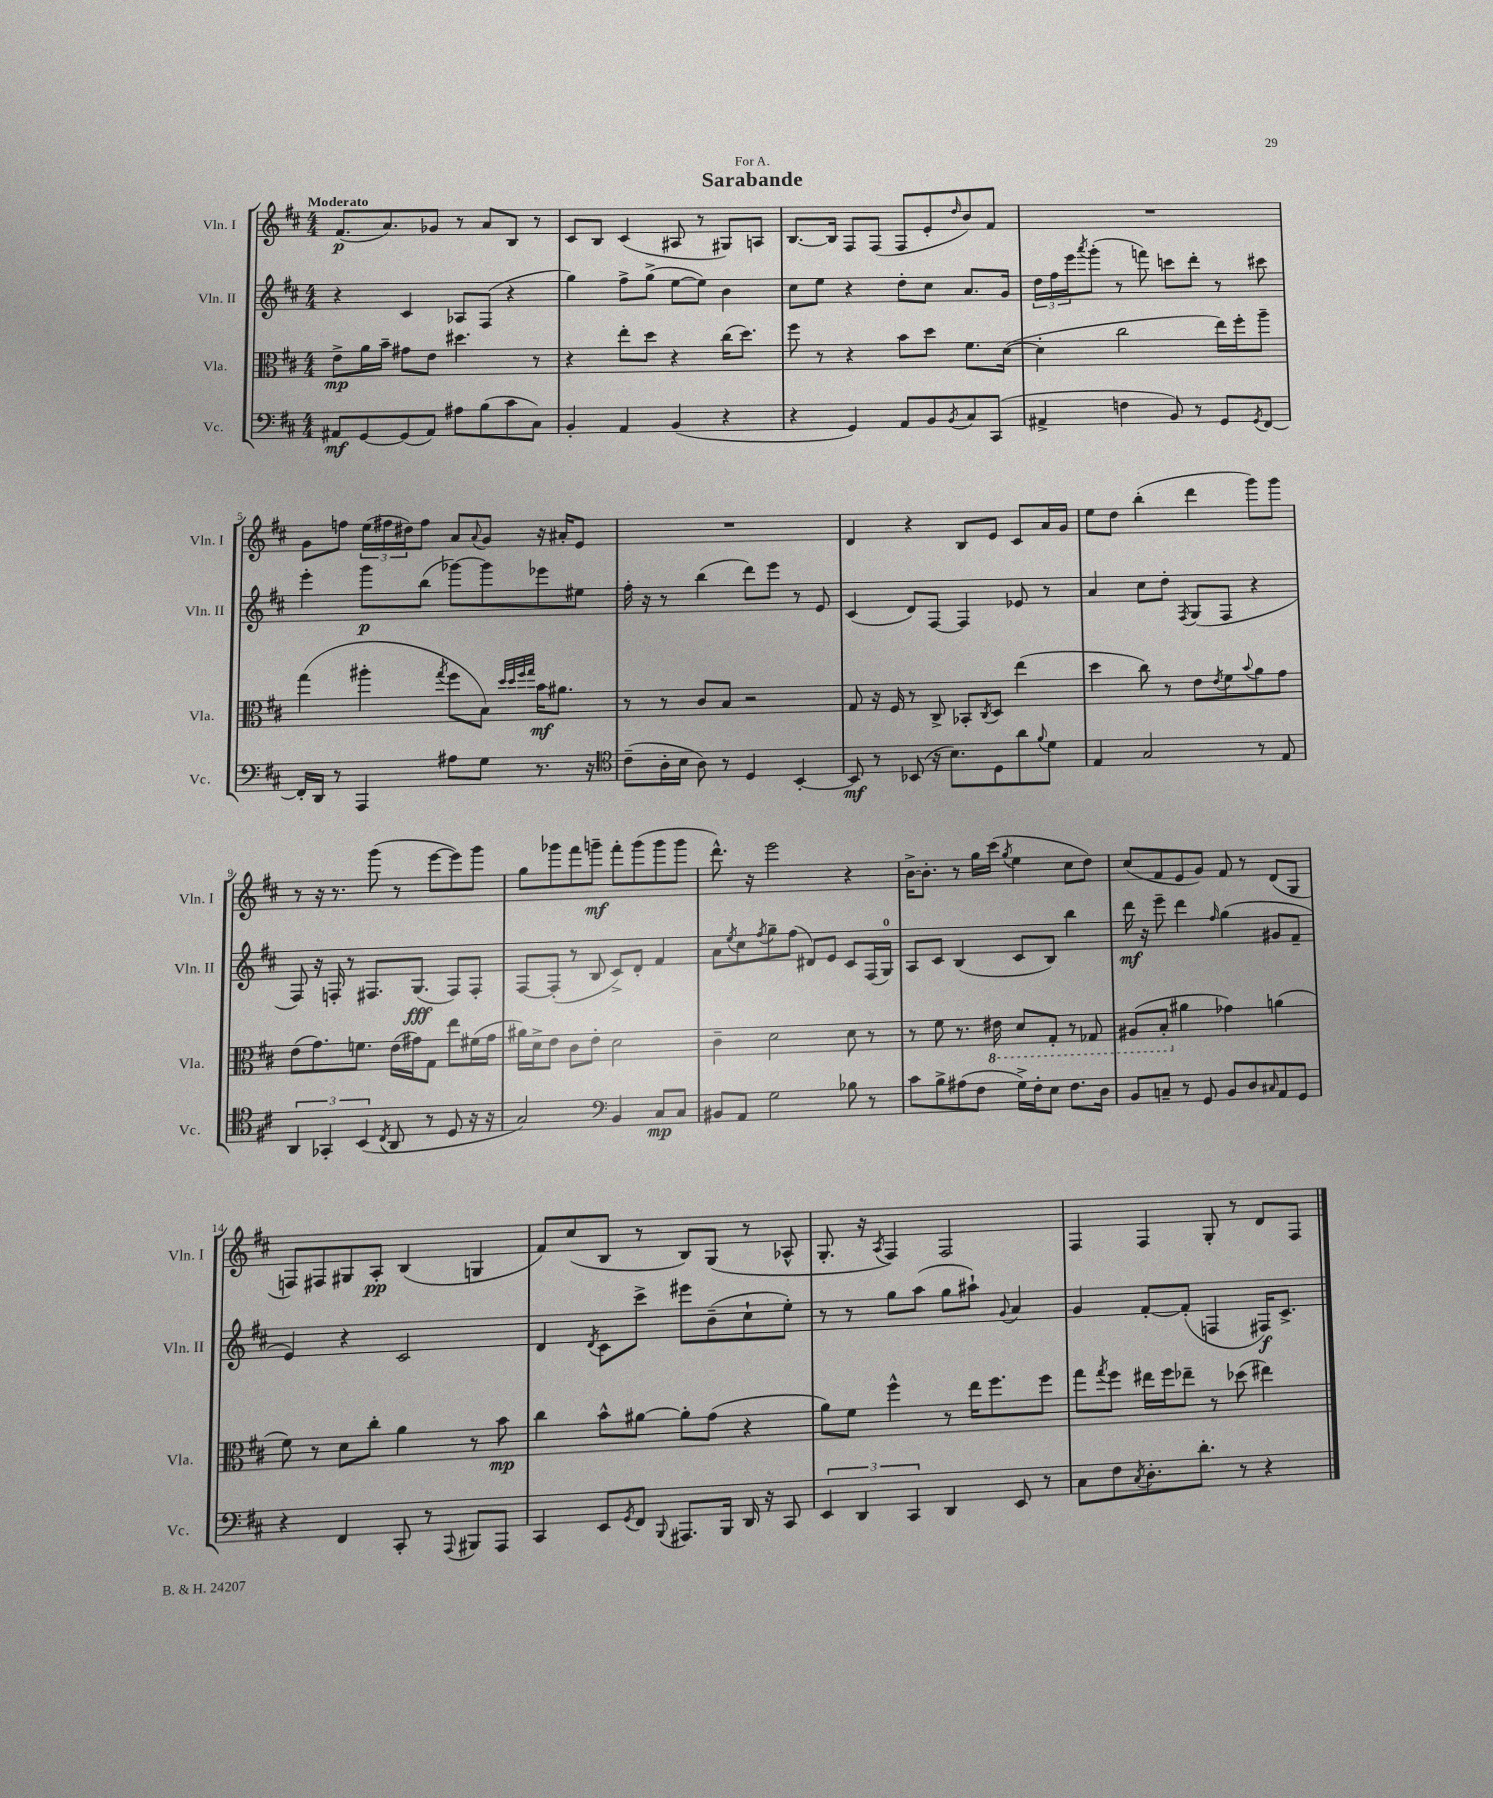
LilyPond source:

\header { title = "Sarabande" dedication = "For A." }
<<
\new StaffGroup <<
\new Staff = "s0" \with { instrumentName = "Vln. I" shortInstrumentName = "Vln. I" } {
    \clef treble \key d \major \numericTimeSignature \time 4/4 \tempo "Moderato"
    fis'8.\p( a'8.) ges'8 r8 a'8 b8 r8 |
    cis'8 b8 cis'4( ais8 r8 gis8) a8 |
    b8.~ b16 fis8 fis8( fis8 e'8-. \grace { d''16 } b'8) fis'8 |
    R1 |
    g'8 f''8 \tuplet 3/2 { e''16( fis''16 dis''16) } fis''8 a'8 \appoggiatura { a'8 } g'8 r16 ais'16-. e'8 |
    R1 |
    d'4 r4 b8 e'8 cis'8 a'16 g'16 |
    e''8 d''8 b''4-.( d'''4 g'''8) g'''8 |
    r8 r16 r8. g'''8( r8 e'''8~ e'''8) g'''8 |
    g''8 ges'''8 fis'''8 g'''8--\mf fis'''8-. g'''8( g'''8 g'''8 |
    d'''8.-^) r16 e'''2 r4 |
    b'16~-> b'8.-. r8 g''16 cis'''16( \acciaccatura { g''8 } e''4 cis''8 d''8) |
    cis''8( fis'8 e'8 g'8) fis'8 r8 d'8( g8 |
    f8) fis8 gis8 a8-.\pp b4( g4 |
    fis'8) cis''8( b8 r8 b8) g8( r8 aes8-^ |
    g8.-. r16 \acciaccatura { a8 } fis4) fis2 |
    fis4 fis4 g8-. r8 d'8 fis8 \bar "|." |
}
\new Staff = "s1" \with { instrumentName = "Vln. II" shortInstrumentName = "Vln. II" } {
    \clef treble \key d \major \numericTimeSignature \time 4/4
    r4 cis'4 aes8 fis8( r4 |
    g''4) fis''8-> g''8->( e''8~ e''8) b'4 |
    cis''8 e''8 r4 d''8-. cis''8 a'8. g'16 |
    \tuplet 3/2 { d''16 fis''16 e'''16 } \acciaccatura { a'''8 } g'''8-.( r8 f'''8) c'''8 d'''8-. r8 cis'''8 |
    e'''4-. g'''8\p b''8( ges'''8~) ges'''8 ees'''8 eis''8 |
    fis''16-. r16 r8 b''4( d'''8) e'''8 r8 e'8 |
    cis'4( d'8) fis8~ fis4 ees'8 r8 |
    a'4 cis''8 d''8-. \acciaccatura { fis8 } g8( fis8 r4 |
    fis8) r16 f16-. r8 fis8. g8.\fff( fis8) fis8-. |
    fis8~ fis8-.( r8 b8 cis'8->) d'8-. fis'4 |
    a'8 \acciaccatura { e''8 } cis''8 \acciaccatura { fis''8 } g''8-- fis''8( dis'8) e'8 cis'8 fis16( g16-0) |
    a8 cis'8 b4( cis'8 b8) b''4 |
    d'''16\mf r16 e'''8-- d'''4 \grace { fis''16 } g''4( gis'8 fis'8-- |
    e'4) r4 cis'2 |
    d'4 \acciaccatura { d'8 } cis'8 cis'''8-> eis'''8 b'8--( cis''8-! e''8-.) |
    r8 r8 g''8 a''8( g''8 ais''8-!) \appoggiatura { g'8 } a'4 |
    g'4 fis'8~-. fis'8-.( f4 fis16\f) cis'8.-> \bar "|." |
}
\new Staff = "s2" \with { instrumentName = "Vla." shortInstrumentName = "Vla." } {
    \clef alto \key d \major \numericTimeSignature \time 4/4
    e'8->\mp a'16 b'16-- gis'8 e'8 dis''4. r8 |
    r4 e''8-. d''8 r4 cis''16( d''8.) |
    fis''8 r8 r4 b'8 d''8 fis'8. d'16~( |
    d'4-. cis''2 e''16) fis''16-. a''8-- |
    g''4( ais''4-. \acciaccatura { g''8 } fis''8 b8) \grace { d''32 d''32 fis''32 g''32 } b'16\mf ais'8. |
    r8 r8 cis'8 b8 r2 |
    g8 r16 fis16 r8 cis8-> bes,8-. \acciaccatura { cis8 } d8 e''4( |
    d''4 cis''8) r8 e'8 \acciaccatura { e'8 } fis'8 \appoggiatura { b'8 } a'8 g'8 |
    e'8( g'8.) f'8. e'16( gis'16) g8 e''8 fis'16( gis'16 |
    ais'16) d'16-> e'8 cis'8 e'8-. d'2 |
    cis'4-- d'2 d'8 r8 |
    r8 fis'8 r8. \ottava #-1 eis16 d8 g,8-. r8 ges,8 |
    ais,8( b,8-. \ottava #0 ais'4 ges'4) a'4( |
    fis'8) r8 d'8 cis''8-. a'4 r8 b'8\mp |
    cis''4 b'8-^ ais'8~ ais'8-. g'8( r4 |
    a'8) fis'8 fis''4-^ r8 e''16 fis''8. fis''8 |
    g''8 \acciaccatura { g''8 } fis''8 eis''16 fis''16 ees''8-- r8 des''8( eis''4) \bar "|." |
}
\new Staff = "s3" \with { instrumentName = "Vc." shortInstrumentName = "Vc." } {
    \clef bass \key d \major \numericTimeSignature \time 4/4
    ais,8\mf g,8~ g,8( ais,8) ais8 b8( cis'8 cis8) |
    b,4-. a,4 b,4( r4 |
    r4 g,4) a,8 b,8 \acciaccatura { b,8 } cis8 cis,8( |
    ais,4-> f4 b,8) r8 g,8 \acciaccatura { g,8 } fis,8~ |
    fis,16-. d,16 r8 a,,4 ais8 g8 r8. r16 |
    \clef tenor cis'8--( a16-. b16 a8) r8 d4 b,4~-. |
    b,8\mf r8 bes,8( r16 b8.) d8 a'8 \appoggiatura { fis'8 } d'8 |
    e4 g2 r8 e8 |
    \tuplet 3/2 { a,4 ges,4-. b,4( } \acciaccatura { cis8 } a,8 r8 d8 r16 r16 |
    g2) \clef bass b,4 cis8\mp cis8 |
    bis,8 a,8 g2 bes8 r8 |
    cis'8 b8-> ais8( fis8 g16->) fis16-. e8 fis8. d16 |
    b,8 c8-- r8 g,8 b,8 d8 \grace { cis16 } a,8 g,8 |
    r4 fis,4 cis,8-. r8 \appoggiatura { a,,8 } bis,,8 a,,8 |
    cis,4 e,8 \acciaccatura { g,8 } fis,8 \appoggiatura { b,,8 } ais,,8. b,,16 d,16 r16 cis,8 |
    \tuplet 3/2 { e,4 d,4 cis,4 } d,4 e,8 r8 |
    cis8 fis8 \acciaccatura { cis8 } d8.-. d'8.-. r8 r4 \bar "|." |
}
>>
>>
